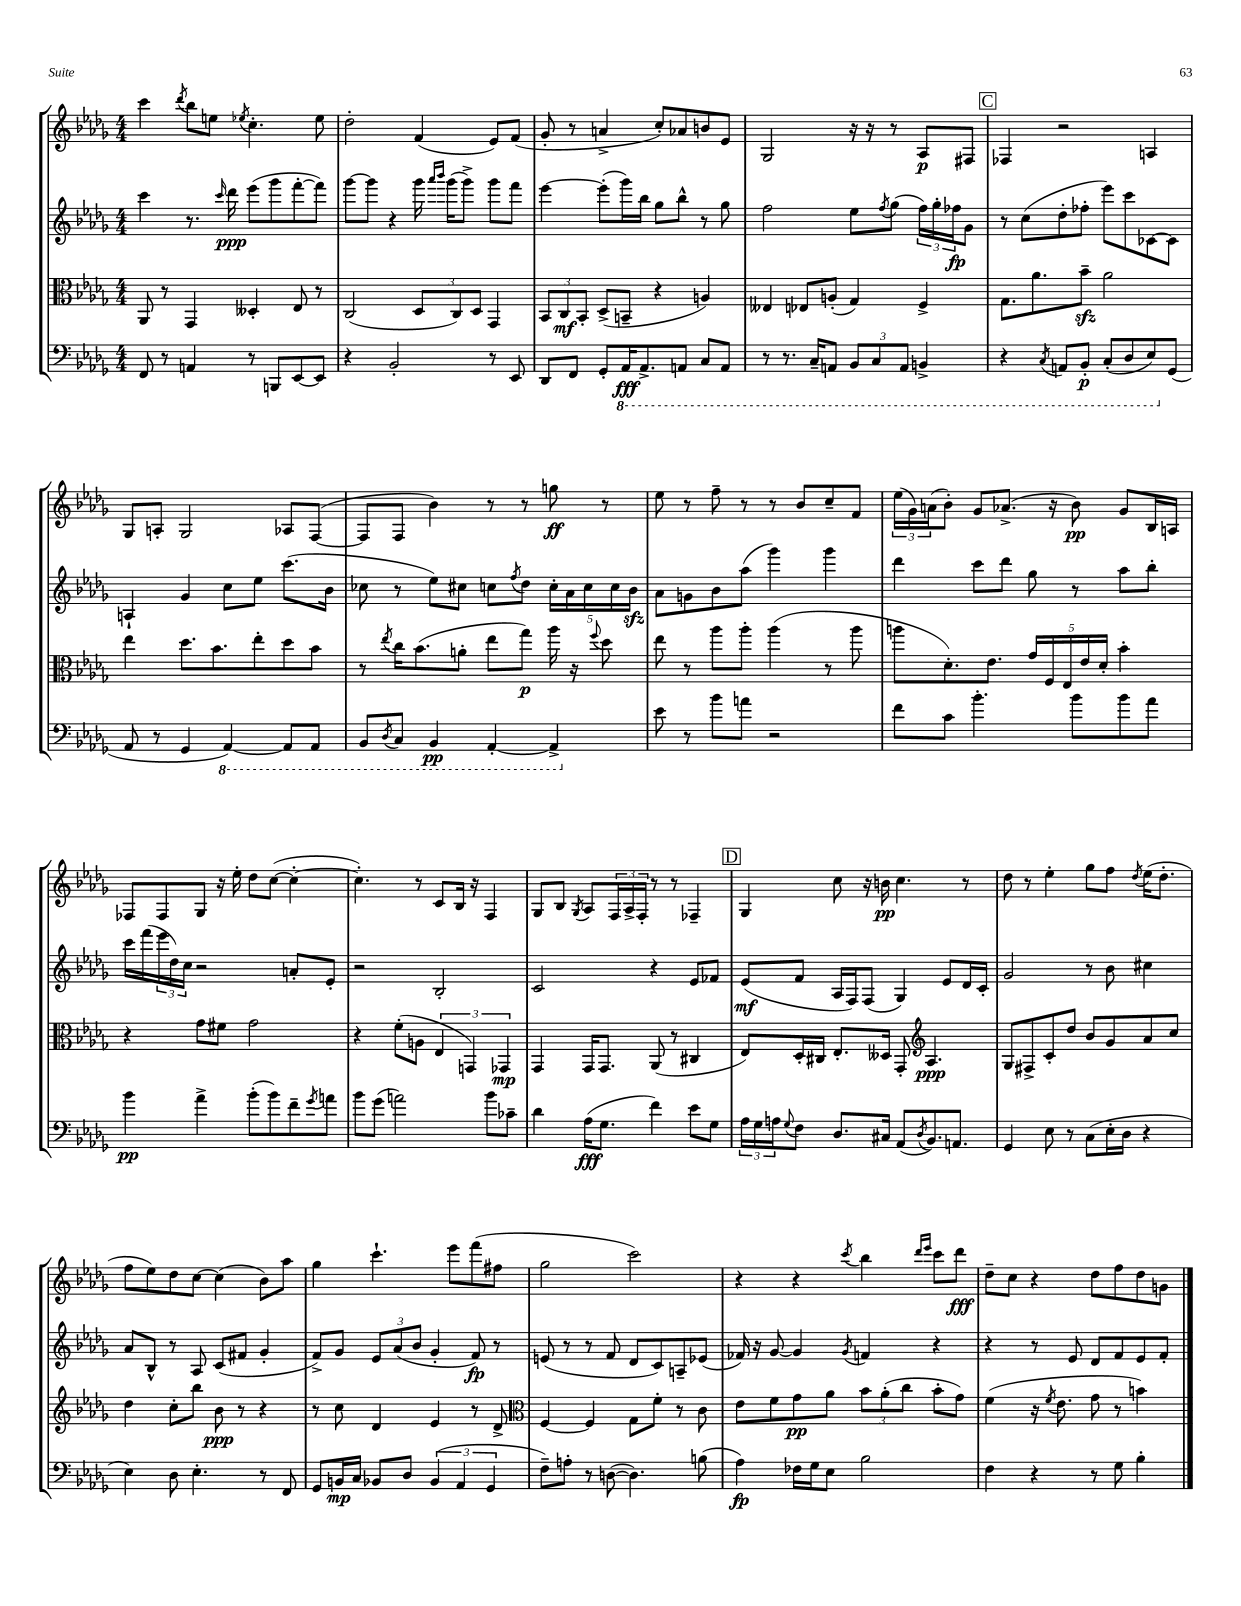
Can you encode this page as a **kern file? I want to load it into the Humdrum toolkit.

**kern	**dynam	**kern	**dynam	**kern	**dynam	**kern	**dynam
*part4	*part4	*part3	*part3	*part2	*part2	*part1	*part1
*staff4	*staff4	*staff3	*staff3	*staff2	*staff2	*staff1	*staff1
*clefF4	*	*clefC3	*	*clefG2	*	*clefG2	*
*k[b-e-a-d-g-]	*	*k[b-e-a-d-g-]	*	*k[b-e-a-d-g-]	*	*k[b-e-a-d-g-]	*
*M4/4	*	*M4/4	*	*M4/4	*	*M4/4	*
=18	=18	=18	=18	=18	=18	=18	=18
8FF/	.	8AA-/	.	4ccc\	.	4ccc\	.
8r	.	8r	.	.	.	.	.
.	.	.	.	.	.	8qddd-/	.
4AAn/	.	4GG-/	.	8.r	.	8bb-\L	.
.	.	.	.	.	.	8een\J	.
.	.	.	.	16qqccc/	.	.	.
.	.	.	.	16ddd-\	ppp	.	.
.	.	.	.	.	.	8qee-X/	.
8r	.	4D--X'/	.	(8eee-\L	.	4.cc'\	.
8BBBn/L	.	.	.	8ggg-\	.	.	.
[8EE-/	.	8E-/	.	[8fff'\	.	.	.
8EE-/J]	.	8r	.	8fff\J])	.	8ee-\	.
=19	=19	=19	=19	=19	=19	=19	=19
4r	.	(2C/	.	[8ggg-\L	.	2dd-'\	.
.	.	.	.	8ggg-\J]	.	.	.
2BB-'/	.	.	.	4r	.	.	.
.	.	12D-/L	.	16ggg-\	.	(4f/	.
.	.	.	.	16qqaaa-/LL	.	.	.
.	.	.	.	16qqbbb-/JJ	.	.	.
.	.	.	.	(16ggg-\KL	.	.	.
.	.	12C/)	.	.	.	.	.
.	.	.	.	8ggg-^\J)	.	.	.
.	.	12D-/J	.	.	.	.	.
8r	.	4GG-/	.	8ggg-\L	.	8e-/L)	.
8EE-/	.	.	.	8fff\J	.	(8f/J	.
=20	=20	=20	=20	=20	=20	=20	=20
8DD-/L	.	12BB-/L	.	[4eee-\	.	8g-'/	.
.	.	12C/	mf	.	.	.	.
8FF/J	.	.	.	.	.	8r	.
.	.	12BB-'/J	.	.	.	.	.
8GG-'/L	.	(8D-^/L	.	(8eee-'\L]	.	4an^/	.
*8ba	*	*	*	*	*	*	*
16AAA-/K	fff	8BBn~/J	.	16ggg-\L)	.	.	.
8.AAA-^/	.	.	.	16bb-\JJ	.	.	.
.	.	4r	.	8gg-\L	.	8cc'/L)	.
8AAAn/J	.	.	.	8bb-^^\J	.	8a-X/	.
8CC/L	.	4An/)	.	8r	.	8bn/	.
8AAA/J	.	.	.	8gg-\	.	8e-/J	.
=21	=21	=21	=21	=21	=21	=21	=21
8r	.	4E--X/	.	2ff\	.	2G-/	.
8.r	.	.	.	.	.	.	.
.	.	8E-X/L	.	.	.	.	.
16CC~/KL	.	.	.	.	.	.	.
8AAAn/J	.	(8An'/J	.	.	.	.	.
12BBB-/L	.	4G-/)	.	8ee-\L	.	16r	.
.	.	.	.	.	.	16r	.
12CC/	.	.	.	.	.	.	.
.	.	.	.	8qff/	.	.	.
.	.	.	.	(8gg-\J	.	8r	.
12AAA/J	.	.	.	.	.	.	.
4BBBn^/	.	4F^/	.	24ff\LL)	.	8A-/L	p
.	.	.	.	24gg-'\	.	.	.
.	.	.	.	24ff-X\J	fp	.	.
.	.	.	.	8g-\J	.	8F#X/J	.
!!LO:REH:place=s1:t=C
=22	=22	=22	=22	=22	=22	=22	=22
4r	.	8.G-\L	.	8r	.	4F-X/	.
.	.	.	.	(8cc\L	.	.	.
.	.	8.a-\	.	.	.	.	.
8qCC/	.	.	.	.	.	.	.
8AAAn/L	.	.	.	8dd-'\	.	2r	.
8BBB-'/J	p	8b-zz~\J	.	8ff-X'\J	.	.	.
(8CC'/L	.	2a-\	.	8eee-\L)	.	.	.
8DD-/	.	.	.	8ccc\	.	.	.
8EE-/)	.	.	.	[8c-X\	.	4An/	.
*X8ba	*	*	*	*	*	*	*
(8GG-/J	.	.	.	8c-\J]	.	.	.
!!LO:LB:g=z
=23	=23	=23	=23	=23	=23	=23	=23
8AA-/	.	4ee-\	.	4An`/	.	8G-/L	.
8r	.	.	.	.	.	8An'/J	.
4GG-/	.	8.dd-\L	.	4g-/	.	2G-/	.
.	.	8.b-\	.	.	.	.	.
*8ba	*	*	*	*	*	*	*
[4AAA-/)	.	.	.	8cc\L	.	.	.
.	.	8ee-'\	.	8ee-\J	.	.	.
8AAA-/L]	.	8dd-\	.	(8.ccc\L	.	8A-X/L	.
8AAA-/J	.	8b-\J	.	.	.	([8F/J	.
.	.	.	.	16b-\Jk	.	.	.
=24	=24	=24	=24	=24	=24	=24	=24
8BBB-/L	.	8r	.	8cc-X\	.	8F/L]	.
8qDD-/	.	8qee-/	.	.	.	.	.
8CC/J	.	16cc\KL	.	8r	.	8F/J	.
.	.	(8.b-\	.	.	.	.	.
4BBB-/	pp	.	.	8ee-\L)	.	4b-\)	.
.	.	8an'\J	.	8cc#X\J	.	.	.
[4AAA-'/	.	8ee-\L	.	8ccn\L	.	8r	.
.	.	.	.	8qff/	.	.	.
.	.	8gg-\J)	p	8dd-\J	.	8r	.
4AAA-^/]	.	16aa-\	.	20cc'\LL	.	8ggn\	ff
.	.	.	.	20a-\	.	.	.
.	.	16r	.	.	.	.	.
.	.	.	.	20cc\	.	.	.
.	.	8qqff/	.	.	.	.	.
.	.	8dd-\	.	.	.	8r	.
.	.	.	.	20cc\	.	.	.
.	.	.	.	20b-zz\JJ	.	.	.
=25	=25	=25	=25	=25	=25	=25	=25
*X8ba	*	*	*	*	*	*	*
8e-\	.	8ee-\	.	8a-\L	.	8ee-\	.
8r	.	8r	.	8gn\	.	8r	.
8b-\L	.	8aa-\L	.	8b-\	.	8ff~\	.
8an\J	.	8aa-'\J	.	(8aa-\J	.	8r	.
2r	.	(4aa-\	.	4ggg-\)	.	8r	.
.	.	.	.	.	.	8b-/L	.
.	.	8r	.	4ggg-\	.	8cc~/	.
.	.	8aa-\	.	.	.	8f/J	.
=26	=26	=26	=26	=26	=26	=26	=26
8f\L	.	8aan\L	.	4ddd-\	.	(24ee-\LL	.
.	.	.	.	.	.	24g-\)	.
.	.	.	.	.	.	(24an\J	.
8c\J	.	8.d-'\)	.	.	.	8b-'\J)	.
4.b-'\	.	.	.	8ccc\L	.	8g-/L	.
.	.	8.e-\J	.	.	.	.	.
.	.	.	.	8ddd-\J	.	(8.a-X^/J	.
.	.	20g-/LL	.	8gg-\	.	.	.
.	.	20F/	.	.	.	.	.
.	.	.	.	.	.	16r	.
.	.	20E-/	.	.	.	.	.
8b-\L	.	.	.	8r	.	8b-\)	pp
.	.	20e-/	.	.	.	.	.
.	.	20d-'/JJ	.	.	.	.	.
8b-\	.	4b-'\	.	8aa-\L	.	8g-/L	.
8a-\J	.	.	.	8bb-'\J	.	16B-/L	.
.	.	.	.	.	.	16An/JJ	.
!!LO:LB:g=z
=27	=27	=27	=27	=27	=27	=27	=27
4b-\	pp	4r	.	16ccc\LL	.	8F-X/L	.
.	.	.	.	(16fff\	.	.	.
.	.	.	.	24eee-\	.	8F-/	.
.	.	.	.	24dd-\)	.	.	.
.	.	.	.	24cc\JJ	.	.	.
4a-^\	.	8g-\L	.	2r	.	8G-/J	.
.	.	8f#X\J	.	.	.	16r	.
.	.	.	.	.	.	16ee-'\	.
(8b-'\L	.	2g-\	.	.	.	8dd-\L	.
8b-\)	.	.	.	.	.	([8cc\J	.
8f~\	.	.	.	8an'/L	.	4cc'\_	.
8qg-/	.	.	.	.	.	.	.
8an\J	.	.	.	8e-'/J	.	.	.
=28	=28	=28	=28	=28	=28	=28	=28
8b-\L	.	4r	.	2r	.	4.cc'\])	.
(8g-\J	.	.	.	.	.	.	.
2an\)	.	(8f'\L	.	.	.	.	.
.	.	8An\J	.	.	.	8r	.
.	.	6E-/	.	2B-'/	.	8c/L	.
.	.	.	.	.	.	16B-/Jk	.
.	.	6GGn/)	.	.	.	.	.
.	.	.	.	.	.	16r	.
8b-\L	.	.	.	.	.	4F/	.
.	.	6GG-X/	mp	.	.	.	.
8c-X~\J	.	.	.	.	.	.	.
=29	=29	=29	=29	=29	=29	=29	=29
4d-\	.	4GG-/	.	2c/	.	8G-/L	.
.	.	.	.	.	.	8B-/J	.
.	.	.	.	.	.	8qG-/	.
(16A-\KL	fff	16GG-/KL	.	.	.	8A-/L	.
8.G-\J	.	8.GG-/J	.	.	.	.	.
.	.	.	.	.	.	24F/L	.
.	.	.	.	.	.	24A-^/	.
.	.	.	.	.	.	24F'/JJ	.
4f\)	.	(8AA-/	.	4r	.	8r	.
.	.	8r	.	.	.	8r	.
8e-\L	.	4C#X/	.	8e-/L	.	4F-X~/	.
8G-\J	.	.	.	8f-X/J	.	.	.
!!LO:REH:place=s1:t=D
=30	=30	=30	=30	=30	=30	=30	=30
24A-\LL	.	8E-/L)	.	(8e-/L	mf	4G-/	.
24G-\	.	.	.	.	.	.	.
24An\J	.	.	.	.	.	.	.
8qqG-/	.	.	.	.	.	.	.
8F\J	.	16D-'/L	.	8f/J	.	.	.
.	.	16C#X/JJ	.	.	.	.	.
8.D-/L	.	8.E-'/L	.	16A-/LL	.	8cc\	.
.	.	.	.	16F/J)	.	.	.
.	.	.	.	(8F/J	.	16r	.
16C#X/Jk	.	16D--X/Jk	.	.	.	16bn\	pp
(8AA-/L	.	8GG-'/	.	4G-/)	.	4.cc\	.
8qD-/	.	.	.	.	.	.	.
*	*	*clefG2	*	*	*	*	*
8.BB-/)	.	4.A-/	ppp	.	.	.	.
.	.	.	.	8e-/L	.	.	.
8.AAn/J	.	.	.	.	.	.	.
.	.	.	.	16d-/L	.	8r	.
.	.	.	.	16c'/JJ	.	.	.
=31	=31	=31	=31	=31	=31	=31	=31
4GG-/	.	8G-/L	.	2g-/	.	8dd-\	.
.	.	8F#X^/	.	.	.	8r	.
8E-\	.	8c'/	.	.	.	4ee-'\	.
8r	.	8dd-/J	.	.	.	.	.
(8C\L	.	8b-/L	.	8r	.	8gg-\L	.
16E-'\L	.	8g-/	.	8b-\	.	8ff\J	.
16D-\JJ	.	.	.	.	.	.	.
.	.	.	.	.	.	8qdd-/	.
4r	.	8a-/	.	4cc#X\	.	(16ee-\KL	.
.	.	.	.	.	.	8.dd-'\J	.
.	.	8cc/J	.	.	.	.	.
!!LO:LB:g=z
=32	=32	=32	=32	=32	=32	=32	=32
4E-\)	.	4dd-\	.	8a-/L	.	8ff\L	.
.	.	.	.	8B-^^/J	.	8ee-\)	.
8D-\	.	8cc'\L	.	8r	.	8dd-\	.
4.E-'\	.	8bb-\J	.	8A-/	.	[8cc\J	.
.	.	8b-\	ppp	(8c/L	.	(4cc\]	.
.	.	8r	.	8f#X/J	.	.	.
8r	.	4r	.	4g-'/	.	8b-\L)	.
8FF/	.	.	.	.	.	8aa-\J	.
=33	=33	=33	=33	=33	=33	=33	=33
8GG-/L	.	8r	.	8f^/L)	.	4gg-\	.
16BBn/L	mp	8cc\	.	8g-/J	.	.	.
16C/JJ	.	.	.	.	.	.	.
8BB-X/L	.	4d-/	.	12e-/L	.	4.ccc`\	.
.	.	.	.	(12a-/	.	.	.
8D-/J	.	.	.	.	.	.	.
.	.	.	.	12b-/J	.	.	.
(6BB-/	.	4e-/	.	4g-'/	.	.	.
.	.	.	.	.	.	8eee-\L	.
6AA-/	.	.	.	.	.	.	.
.	.	8r	.	8f/)	fp	(8fff\	.
6GG-/	.	.	.	.	.	.	.
.	.	8d-^/	.	8r	.	8ff#X\J	.
=34	=34	=34	=34	=34	=34	=34	=34
*	*	*clefC3	*	*	*	*	*
8F~\L)	.	[4F/	.	(8en/	.	2gg-\	.
8An'\J	.	.	.	8r	.	.	.
8r	.	4F/]	.	8r	.	.	.
([8Dn\	.	.	.	8f/	.	.	.
4.D\])	.	8G-\L	.	8d-/L	.	2ccc\)	.
.	.	8f'\J	.	8c/)	.	.	.
.	.	8r	.	8An~/	.	.	.
(8Bn\	.	8c\	.	(8e-X/J	.	.	.
=35	=35	=35	=35	=35	=35	=35	=35
4A-\)	fp	8e-\L	.	16f-X/)	.	4r	.
.	.	.	.	16r	.	.	.
.	.	8f\	.	[8g-/	.	.	.
16F-X\LL	.	8g-\	pp	4g-/]	.	4r	.
16G-\J	.	.	.	.	.	.	.
8E-\J	.	8a-\J	.	.	.	.	.
.	.	.	.	8qg-/	.	8qccc/	.
2B-\	.	12b-\L	.	4fn/	.	4bb-\	.
.	.	(12a-'\	.	.	.	.	.
.	.	12cc\J	.	.	.	.	.
.	.	.	.	.	.	16qqddd-/LL	.
.	.	.	.	.	.	16qqeee-/JJ	.
.	.	8b-'\L	.	4r	.	8ccc\L	.
.	.	8g-\J)	.	.	.	8ddd-\J	fff
=36	=36	=36	=36	=36	=36	=36	=36
4F\	.	(4f\	.	4r	.	8dd-~\L	.
.	.	.	.	.	.	8cc\J	.
4r	.	16r	.	8r	.	4r	.
.	.	8qf/	.	.	.	.	.
.	.	8.e-\	.	.	.	.	.
.	.	.	.	8e-/	.	.	.
8r	.	8g-\	.	8d-/L	.	8dd-\L	.
8G-\	.	8r	.	8f/	.	8ff\	.
4B-'\	.	4bn\)	.	8e-/	.	8dd-\	.
.	.	.	.	8f'/J	.	8gn\J	.
==	==	==	==	==	==	==	==
*-	*-	*-	*-	*-	*-	*-	*-
